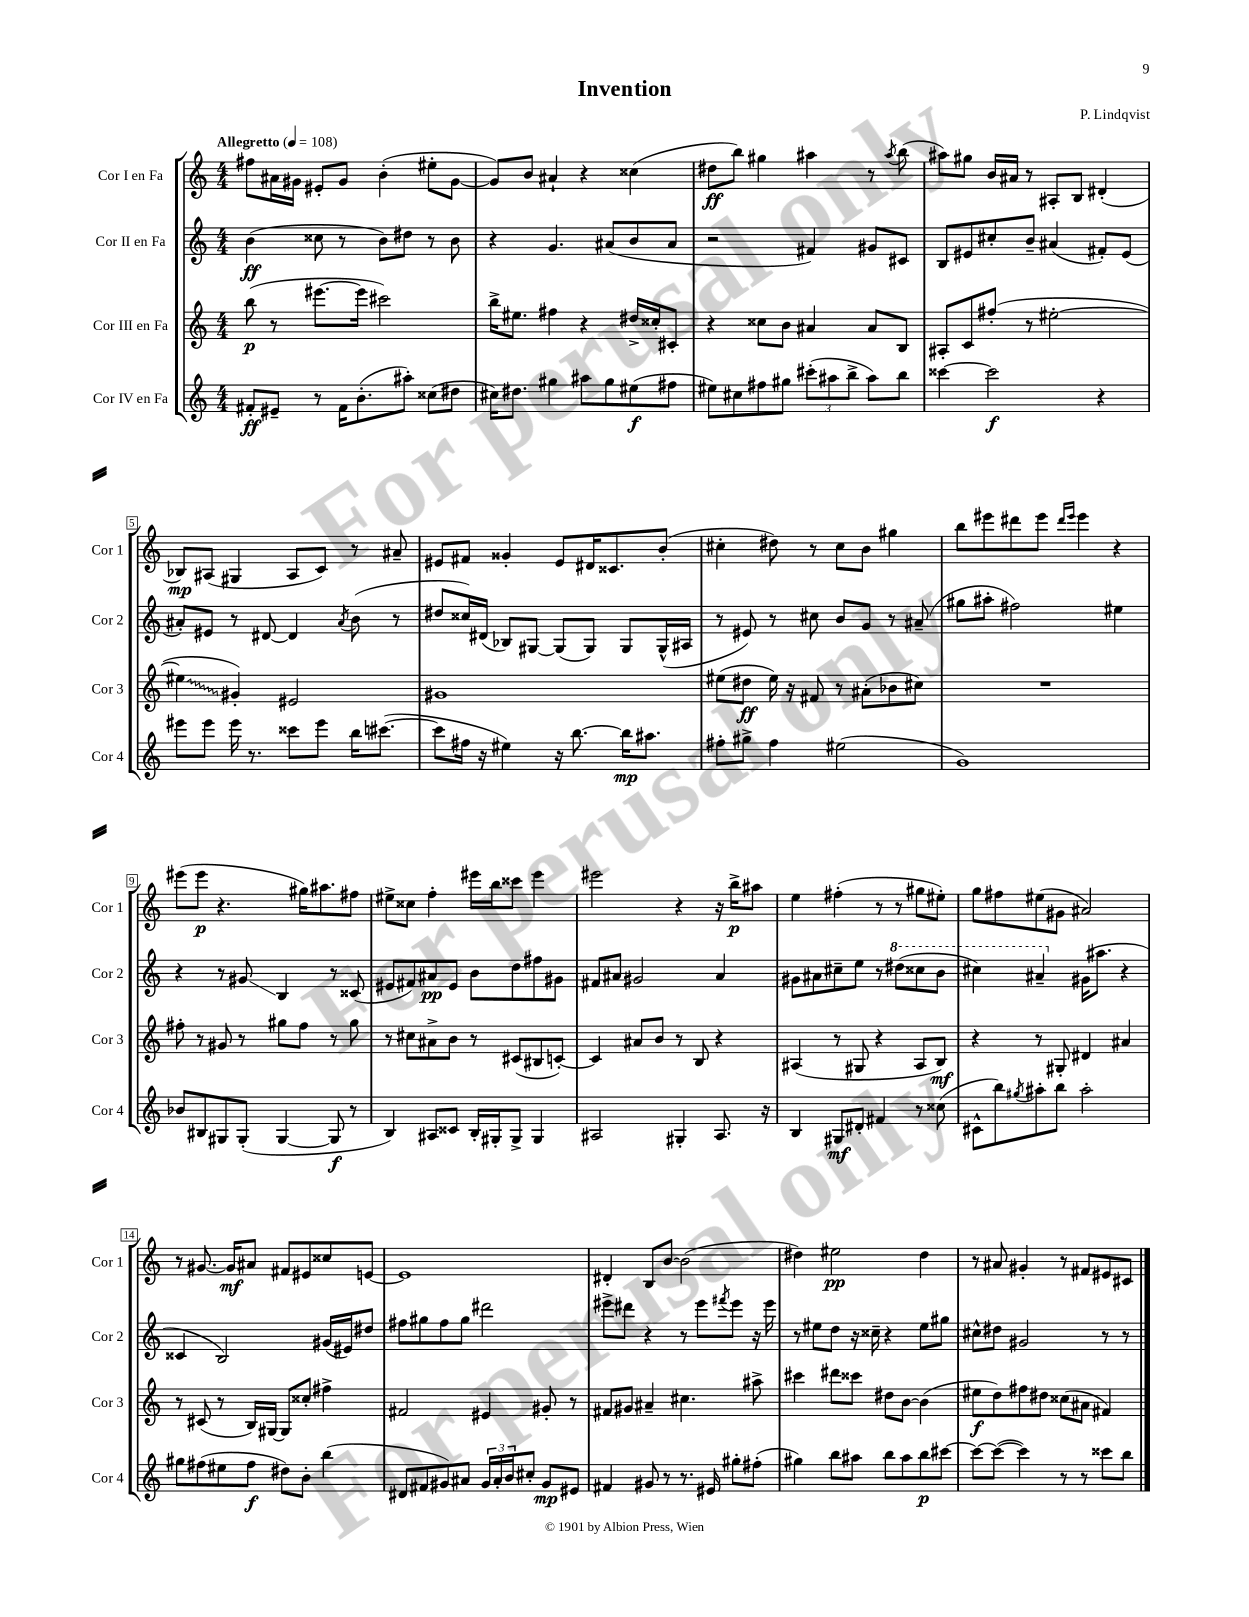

**kern	**kern	**kern	**kern
*staff4	*staff3	*staff2	*staff1
*clefG2	*clefG2	*clefG2	*clefG2
*k[]	*k[]	*k[]	*k[]
*M4/4	*M4/4	*M4/4	*M4/4
*MM108	*MM108	*MM108	*MM108
8f#'	(8bb	(4b	8ff#
8e#~	8r	.	16a#
.	.	.	16g#
8r	[8.eee#	8cc##	8e#'
16f#	.	8r	8g#
(8.b'	16eee#]	.	.
.	2ccc#)	8b)	(4b'
8aa#')	.	8dd#	.
(8cc##	.	8r	8ee#'
8dd#	.	8b	[8g#
=	=	=	=
16cc#)	16bb^	4r	8g#])
8.dd#	8.ee#	.	.
.	.	.	8b
4gg#	4ff#	4.g	4a#`
8aa#	4r	.	4r
8gg#	.	(8a#	.
(8ee#	16dd#^	8b	(4cc##
.	16cc##'	.	.
8ff#	8c#'	8a#	.
=	=	=	=
8ee#)	4r	2r	8dd#
8cc#	.	.	8bb)
8ff#	8cc##	.	4gg#
8gg#	8b	.	.
(12ccc#'	4a#	4f#)	4aa#
12aa#	.	.	.
12bb^	.	.	.
8aa#)	8a#	8g#	8r
.	.	.	8qaa#
8bb	8B	8c#	(8bb
=	=	=	=
[4ccc##	8A#'	8B	8aa#)
.	8c	8e#	8gg#
2ccc##]	(8ff#'	8cc#'	16b
.	.	.	16a#
.	8r	8b~	8r
.	[2ee#'	(4a#	8A#'
.	.	.	8B
4r	.	8f#')	(4d#'
.	.	(8e#	.
=	=	=	=
8eee#	4ee#]	8a#')	8B-)
8eee#	.	8e#	(8A#
16eee#	4g#')	8r	4G#
8.r	.	.	.
.	.	[8d#	.
8ccc##	2e#	4d#]	8A#
8eee#	.	.	8c)
.	.	8qa#	.
16bb	.	(8b	8r
([8.ccc#	.	.	.
.	.	8r	8a#~
=	=	=	=
8ccc#]	1g#	8dd#	8e#
16ff#	.	16cc##)	8f#
16r	.	(16d#	.
4ee#)	.	8B-)	4g##'
.	.	[8G#	.
16r	.	(8G#]	8e#
[8.bb	.	.	.
.	.	8G#)	16d#
.	.	.	8.c##
16bb]	.	8G#	.
8.aa#	.	.	.
.	.	(16G#^^	(8b'
.	.	16A#	.
=	=	=	=
8ff#'	(8ee#	8r	4cc#'
8gg#^	8dd#	8e#)	.
4ff#	16ee#)	8r	8dd#)
.	16r	.	.
.	8f#	8cc#	8r
(2ee#	8r	8b	8cc#
.	(8a#'	8g	8b
.	8b-	8r	4gg#
.	8cc#)	(8a#~	.
=	=	=	=
1g)	1r	8gg#	8bb
.	.	8aa#'	8eee#
.	.	2ff#)	8ddd#
.	.	.	8eee#
.	.	.	16qqddd#
.	.	.	16qqeee#
.	.	.	4eee#
.	.	4ee#	4r
=	=	=	=
8b-	8ff#'	4r	(8eee#
8B#	8r	.	8eee#
8G#	8g#	8r	4.r
(8G#'	8r	8g#	.
[4G#	8gg#	4B	.
.	8ff#	.	16gg#)
.	.	.	8.aa#
8G#]	8r	8r	.
8r	8gg#	(8c##	8ff#
=	=	=	=
4B)	8r	8e#	8ee#^
.	8cc#	8f#)	8cc##
8A#	8a#^	8a#	4ff'
8c##	8b	8e#	.
16B'	8r	8b	16eee#
16G#'	.	.	16bb
8G#^	(8c#	8dd	8ccc##
4G#	8B#	8ff#	4eee#
.	[8c')	8g#	.
=	=	=	=
2A#	4c]	8f#	2eee#
.	.	8a#	.
.	8a#	2g#	.
.	8b	.	.
4G#'	8r	.	4r
.	8B	.	.
8.A#	4r	4a#	16r
.	.	.	16bb^
.	.	.	8aa#
16r	.	.	.
=	=	=	=
4B	(4A#	8g#	4ee
.	.	8a#	.
8G#	8r	8cc#~	(4ff#'
8d#'	8G#	8ee	.
4f#	4r	8r	8r
.	.	(8ddd#	8r
8r	8A#	8ccc##	8gg#
(8cc##	8B)	8bb	8ee#')
=	=	=	=
8c#^^	4r	4ccc#)	8gg
8bb)	.	.	8ff#
8qgg#	.	.	.
8aa#'	8r	4aa#~	(8ee#
8bb	8G#'	.	8g#
2aa#'	4d#	(16g#	2a#)
.	.	8.aa#	.
.	4a#	4r	.
=	=	=	=
8gg#	8r	4c##	8r
(8ff#	(8c#	.	[8.g#
8ee#	8r	2B)	.
.	.	.	16g#]
8ff#	16B)	.	8a#
.	[16G#	.	.
8dd#)	8G#]	.	8f#
8b'	8cc##'	.	8e#
(4bb	4ff#^	(16g#	8cc##
.	.	16e#)	.
.	.	8dd#	[8e
=	=	=	=
8d#	2f#	8ff#	1e]
8f#	.	8gg#	.
8g#)	.	8ff#	.
8a#	.	8gg#	.
24g#	4e#	2ddd#	.
24a#'	.	.	.
24b	.	.	.
8cc#'	.	.	.
8g#	8g#'	.	.
8e#	8r	.	.
=	=	=	=
4f#	8f#	8eee#^	4d#'
.	8g#	8ddd#	.
8g#	4a#~	4r	8B
8r	.	.	[8b
8.r	4.cc#	8r	(2b]
.	.	8eee#	.
16e#	.	.	.
.	.	8qfff#	.
8gg#'	.	8eee#	.
(8ff#'	8aa#^	16r	.
.	.	16eee#	.
=	=	=	=
4gg#)	4ccc#	8r	4dd#)
.	.	8ee#	.
8bb	8ddd#	8dd	2ee#
8aa#	8ccc##	16r	.
.	.	16cc##~	.
8bb	8dd#	4r	.
8aa#	[8b	.	.
8bb	(4b]	8ee#	4dd#
[8ccc#	.	8gg#	.
=	=	=	=
8ccc#_	8ee#	8cc#^^	8r
(8ccc#_	8dd)	8dd#	8a#
4ccc#])	8ff#	2g#	4g#'
.	8dd#	.	.
8r	(8cc##	.	8r
8r	8a#	.	8f#
8ccc##	4f#)	8r	8e#
8bb	.	8r	8c#
==	==	==	==
*-	*-	*-	*-
